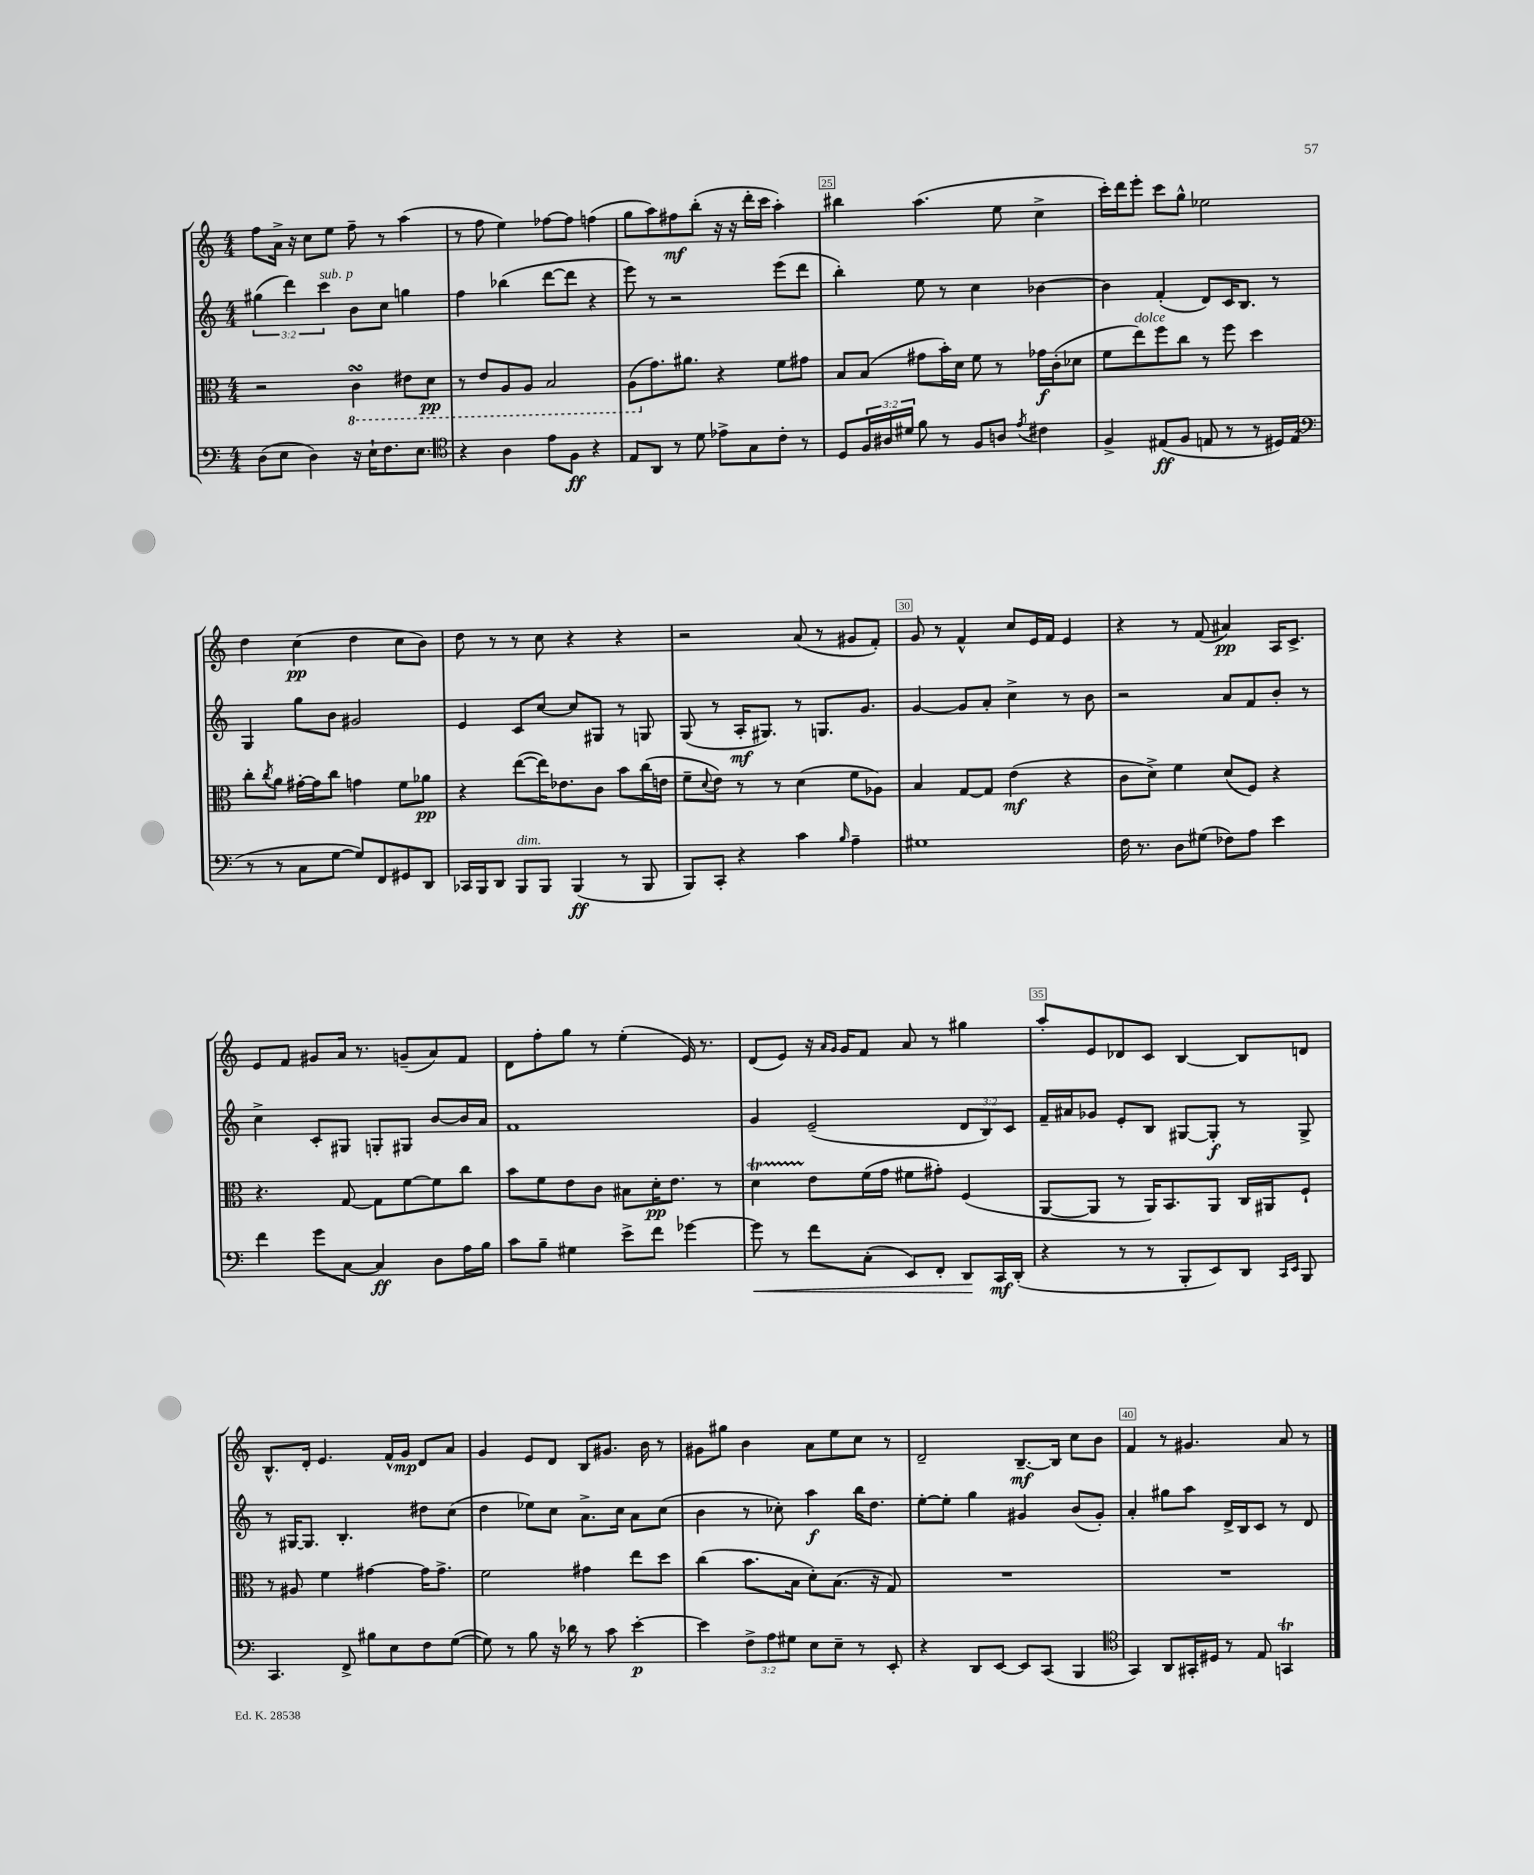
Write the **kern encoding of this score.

**kern	**dynam	**kern	**dynam	**kern	**dynam	**kern	**dynam
*part4	*part4	*part3	*part3	*part2	*part2	*part1	*part1
*staff4	*staff4	*staff3	*staff3	*staff2	*staff2	*staff1	*staff1
*clefF4	*	*clefC3	*	*clefG2	*	*clefG2	*
*k[]	*	*k[]	*	*k[]	*	*k[]	*
*M4/4	*	*M4/4	*	*M4/4	*	*M4/4	*
=22	=22	=22	=22	=22	=22	=22	=22
(8D\L	.	2r	.	(6gg#X\	.	8ff\L	.
8E\J	.	.	.	.	.	16a^\Jk	.
.	.	.	.	6ddd\)	.	.	.
.	.	.	.	.	.	16r	.
4D\)	.	.	.	.	.	8cc\L	.
!	!	!	!	!LO:TX:a:i:t=sub. p	!	!	!
.	.	.	.	6ccc\	.	.	.
.	.	.	.	.	.	8ee\J	.
*	*	*8ba	*	*	*	*	*
16r	.	4CsSSs\	.	8b\L	.	8ff~\	.
16E`\KL	.	.	.	.	.	.	.
8.F\	.	.	.	8cc\J	.	8r	.
.	.	8E#X\L	.	4ggn\	.	(4aa\	.
8.E\J	.	.	.	.	.	.	.
.	.	8D\J	pp	.	.	.	.
=23	=23	=23	=23	=23	=23	=23	=23
*clefC4	*	*	*	*	*	*	*
4r	.	8r	.	4ff\	.	8r	.
.	.	8E/L	.	.	.	8ff\	.
4A\	.	8AA/	.	(4bb-X\	.	4ee\)	.
.	.	8AA/J	.	.	.	.	.
8e\L	.	2BB/	.	[8ddd\L	.	[8ff-X\L	.
8F\J	ff	.	.	8ddd\J]	.	8ff-\J]	.
4r	.	.	.	4r	.	(4ffn\	.
=24	=24	=24	=24	=24	=24	=24	=24
8E/L	.	(8AA\L	.	8eee\)	.	8gg\L	.
*	*	*X8ba	*	*	*	*	*
8AA/J	.	8.g\)	.	8r	.	8aa\)	.
8r	.	.	.	2r	.	8ff#X\	mf
.	.	8.a#X\J	.	.	.	.	.
8d\	.	.	.	.	.	(8bb'\J	.
8e-X^\L	.	4r	.	.	.	16r	.
.	.	.	.	.	.	16r	.
8G\	.	.	.	.	.	16ddd'\LL	.
.	.	.	.	.	.	16ccc\JJ	.
8c'\J	.	8f\L	.	(8eee\L	.	4aa'\)	.
8r	.	8g#X\J	.	8ddd\J	.	.	.
=25	=25	=25	=25	=25	=25	=25	=25
8D/L	.	8B/L	.	4bb'\)	.	4bb#X\	.
24F/L	.	(8B/J	.	.	.	.	.
24A#X/	.	.	.	.	.	.	.
24d#X/JJ	.	.	.	.	.	.	.
8f\	.	8g#X\L	.	8ee\	.	(4.aa\	.
8r	.	16b'\L)	.	8r	.	.	.
.	.	16d\JJ	.	.	.	.	.
8F/L	.	8f\	.	4cc\	.	.	.
8An/J	.	8r	.	.	.	8ee\	.
8qe/	.	.	.	.	.	.	.
4c#X\	.	16g-X\LL	f	[4b-X\	.	4cc^\	.
.	.	(16c'\J	.	.	.	.	.
.	.	8d-X\J	.	.	.	.	.
=26	=26	=26	=26	=26	=26	=26	=26
4F^/	.	8f\L	.	4b-\]	.	16ccc'\LL)	.
.	.	.	.	.	.	16ddd\J	.
!	!	!LO:TX:a:i:t=dolce	!	!	!	!	!
.	.	8ee\)	.	.	.	8eee'\J	.
(8E#X/L	ff	8ff\	.	(4f'/	.	8ccc\L	.
8F/J	.	8cc\J	.	.	.	8gg^^\J	.
8En/	.	8r	.	8d/L)	.	2ee-X\	.
8r	.	8ff\	.	16c/K	.	.	.
.	.	.	.	8.B/J	.	.	.
8r	.	4dd\	.	.	.	.	.
16D#X/LL)	.	.	.	8r	.	.	.
(16E/JJ	.	.	.	.	.	.	.
!!LO:LB:g=z
=27	=27	=27	=27	=27	=27	=27	=27
*clefF4	*	*	*	*	*	*	*
8r	.	8cc'\L	.	4G/	.	4dd\	.
.	.	8qcc/	.	.	.	.	.
8r	.	8a\J	.	.	.	.	.
8C\L	.	[16g#X'\LL	.	8gg\L	.	(4cc\	pp
.	.	16g#\J]	.	.	.	.	.
[8G\J	.	8cc\J	.	8b\J	.	.	.
8G/L])	.	4gn\	.	2g#X/	.	4dd\	.
8FF/	.	.	.	.	.	.	.
8GG#X/	.	8f\L	.	.	.	8cc\L	.
8DD/J	.	8a-X\J	pp	.	.	8b\J)	.
=28	=28	=28	=28	=28	=28	=28	=28
16CC-X/LL	.	4r	.	4e/	.	8dd\	.
16BBB/J	.	.	.	.	.	.	.
8DD/J	.	.	.	.	.	8r	.
!LO:TX:a:i:t=dim.	!	!	!	!	!	!	!
8BBB/L	.	([8ee\L	.	8c/L	.	8r	.
8BBB/J	.	16ee\K])	.	[8cc/J	.	8cc\	.
.	.	8.e-X\	.	.	.	.	.
(4BBB/	ff	.	.	8cc/L]	.	4r	.
.	.	8c\J	.	8G#X/J	.	.	.
8r	.	8b\L	.	8r	.	4r	.
8BBB/	.	(16cc\L	.	8Gn/	.	.	.
.	.	16en\JJ	.	.	.	.	.
=29	=29	=29	=29	=29	=29	=29	=29
8BBB/L)	.	8f~\L	.	(8G/	.	2r	.
.	.	8qqd/	.	.	.	.	.
8CC'/J	.	8e\J)	.	8r	.	.	.
4r	.	8r	.	16A'/KL	mf	.	.
.	.	.	.	8.G#X/J)	.	.	.
.	.	8r	.	.	.	.	.
4c\	.	(4d\	.	8r	.	(8a/	.
.	.	.	.	8.Gn/L	.	8r	.
16qqB/	.	.	.	.	.	.	.
4A~\	.	8f\L	.	.	.	8g#X/L	.
.	.	.	.	8.g/J	.	.	.
.	.	8A-X\J)	.	.	.	8f'/J)	.
=30	=30	=30	=30	=30	=30	=30	=30
1G#X	.	4B/	.	[4g/	.	8g/	.
.	.	.	.	.	.	8r	.
.	.	[8G/L	.	8g/L]	.	4f^^/	.
.	.	8G/J]	.	8a'/J	.	.	.
.	.	(4e\	mf	4cc^\	.	8cc/L	.
.	.	.	.	.	.	16e/L	.
.	.	.	.	.	.	16f/JJ	.
.	.	4r	.	8r	.	4e/	.
.	.	.	.	8b\	.	.	.
=31	=31	=31	=31	=31	=31	=31	=31
16F\	.	8c\L	.	2r	.	4r	.
8.r	.	.	.	.	.	.	.
.	.	8d^\J)	.	.	.	.	.
8D\L	.	4f\	.	.	.	8r	.
(8G#X\J	.	.	.	.	.	(8f/	.
8F-X\L)	.	(8d/L	.	8a/L	.	4a#X/)	pp
8A\J	.	8F/J)	.	8f/	.	.	.
4e\	.	4r	.	8b'/J	.	16A/KL	.
.	.	.	.	.	.	8.c^/J	.
.	.	.	.	8r	.	.	.
!!LO:LB:g=z
=32	=32	=32	=32	=32	=32	=32	=32
4f\	.	4.r	.	4cc^\	.	8e/L	.
.	.	.	.	.	.	8f/J	.
8g\L	.	.	.	8c'/L	.	8g#X/L	.
[8C\J	.	[8G/	.	8G#X/J	.	16a/Jk	.
.	.	.	.	.	.	8.r	.
4C/]	ff	8G\L]	.	8Gn'/L	.	.	.
.	.	[8f\	.	8G#X/J	.	(8gn~/L	.
8D\L	.	8f\]	.	[8b/L	.	8a/)	.
16A\L	.	8cc\J	.	16b/L]	.	8f/J	.
16B\JJ	.	.	.	16a/JJ	.	.	.
=33	=33	=33	=33	=33	=33	=33	=33
8c\L	.	8b\L	.	1f	.	8d\L	.
8B~\J	.	8f\	.	.	.	8ff'\	.
4G#X\	.	8e\	.	.	.	8gg\J	.
.	.	8c\J	.	.	.	8r	.
8e^\L	.	8B#X\L	.	.	.	(4ee'\	.
8f\J	.	16d'\K	pp	.	.	.	.
.	.	8.e\J	.	.	.	.	.
[4g-X\	.	.	.	.	.	16e/)	.
.	.	.	.	.	.	8.r	.
.	.	8r	.	.	.	.	.
=34	=34	=34	=34	=34	=34	=34	=34
!	!LO:HP:b	!	!	!	!	!	!
8g-\]	<	4dT\	.	4g/	.	(8d/L	.
8r	.	.	.	.	.	8e/J)	.
8f\L	.	8e\L	.	(2e~/	.	16r	.
.	.	.	.	.	.	16qqa/LL	.
.	.	.	.	.	.	16qqg/JJ	.
.	.	.	.	.	.	16g/KL	.
(8C'\J	.	(16f\L	.	.	.	8f/J	.
.	.	16g\JJ	.	.	.	.	.
8EE/L)	.	8f#X\L	.	.	.	8a/	.
8FF'/J	.	8g#X'\J)	.	.	.	8r	.
8DD/L	.	(4F/	.	12d/L	.	4gg#X\	.
.	.	.	.	12B/)	.	.	.
16CC/L	[ mf	.	.	.	.	.	.
.	.	.	.	12c/J	.	.	.
(16DD'/JJ	.	.	.	.	.	.	.
=35	=35	=35	=35	=35	=35	=35	=35
4r	.	[8AA/L	.	16f~/LL	.	8aa'/L	.
.	.	.	.	16a#X/J	.	.	.
.	.	8AA/J]	.	8g-X/J	.	8e/	.
8r	.	8r	.	8e'/L	.	8d-X/	.
8r	.	16AA/KL)	.	8B/J	.	8c/J	.
.	.	8.BB/	.	.	.	.	.
8BBB'/L	.	.	.	[8G#X/L	.	[4B/	.
8EE/)	.	8AA/J	.	8G#'/J]	f	.	.
8DD/J	.	16C/LL	.	8r	.	8B/L]	.
.	.	16AA#X/J	.	.	.	.	.
16qqCC/LL	.	.	.	.	.	.	.
16qqEE/JJ	.	.	.	.	.	.	.
8BBB/	.	8F`/J	.	8G#^/	.	8dn/J	.
!!LO:LB:g=z
=36	=36	=36	=36	=36	=36	=36	=36
4.CC/	.	8r	.	8r	.	8.B^^/L	.
.	.	8A#X/	.	[16G#X/KL	.	.	.
.	.	.	.	8.G#/J]	.	16d'/Jk	.
.	.	4f\	.	.	.	4.e/	.
8FF^/	.	.	.	4.B'/	.	.	.
8B#X\L	.	[4g#X\	.	.	.	.	.
8E\	.	.	.	.	.	16f^^/LL	.
.	.	.	.	.	.	16g/JJ	mp
8F\	.	16g#\KL]	.	8dd#X\L	.	8d/L	.
.	.	8.g#^\J	.	.	.	.	.
([8G\J	.	.	.	(8cc\J	.	8a/J	.
=37	=37	=37	=37	=37	=37	=37	=37
8G\])	.	2f\	.	4dd\	.	4g/	.
8r	.	.	.	.	.	.	.
8B\	.	.	.	8ee-X\L)	.	8e/L	.
16r	.	.	.	8cc\J	.	8d/J	.
16d-X\	.	.	.	.	.	.	.
8r	.	4g#X\	.	8.a^\L	.	8B/L	.
8c\	.	.	.	.	.	8.g#X/J	.
.	.	.	.	16cc\Jk	.	.	.
[4e'\	p	8ee\L	.	8a\L	.	.	.
.	.	.	.	.	.	16b\	.
.	.	8dd\J	.	(8cc\J	.	8r	.
=38	=38	=38	=38	=38	=38	=38	=38
4e\]	.	(4cc\	.	4b\	.	8g#X\L	.
.	.	.	.	.	.	8gg#X\J	.
12F^\L	.	8.b\L	.	8r	.	4b\	.
12A\	.	.	.	.	.	.	.
.	.	.	.	8cc-X'\)	.	.	.
12G#X\J	.	.	.	.	.	.	.
.	.	16B\Jk	.	.	.	.	.
8E\L	.	8d'\L)	.	4aa\	f	8a\L	.
8E~\J	.	(8.B\J	.	.	.	8ee\	.
8r	.	.	.	16bb\KL	.	8cc\J	.
.	.	16r	.	8.dd\J	.	.	.
8EE'/	.	8G/)	.	.	.	8r	.
=39	=39	=39	=39	=39	=39	=39	=39
4r	.	1r	.	[8ee'\L	.	2d~/	.
.	.	.	.	8ee'\J]	.	.	.
8DD/L	.	.	.	4gg\	.	.	.
[8EE/J	.	.	.	.	.	.	.
8EE/L]	.	.	.	4g#X/	.	[8.B~/L	mf
(8CC/J	.	.	.	.	.	.	.
.	.	.	.	.	.	16B/Jk]	.
4BBB/	.	.	.	(8b/L	.	8cc\L	.
.	.	.	.	8g#'/J)	.	8b\J	.
=40	=40	=40	=40	=40	=40	=40	=40
*clefC4	*	*	*	*	*	*	*
4GG/)	.	1r	.	4a'/	.	4f/	.
8AA/L	.	.	.	8gg#X\L	.	8r	.
16GG#X'/L	.	.	.	8aa\J	.	4.g#X/	.
16D#X/JJ	.	.	.	.	.	.	.
8r	.	.	.	16d^/LL	.	.	.
.	.	.	.	16B/J	.	.	.
8E/	.	.	.	8c/J	.	.	.
4GGnT/	.	.	.	8r	.	8a/	.
.	.	.	.	8d/	.	8r	.
==	==	==	==	==	==	==	==
*-	*-	*-	*-	*-	*-	*-	*-
